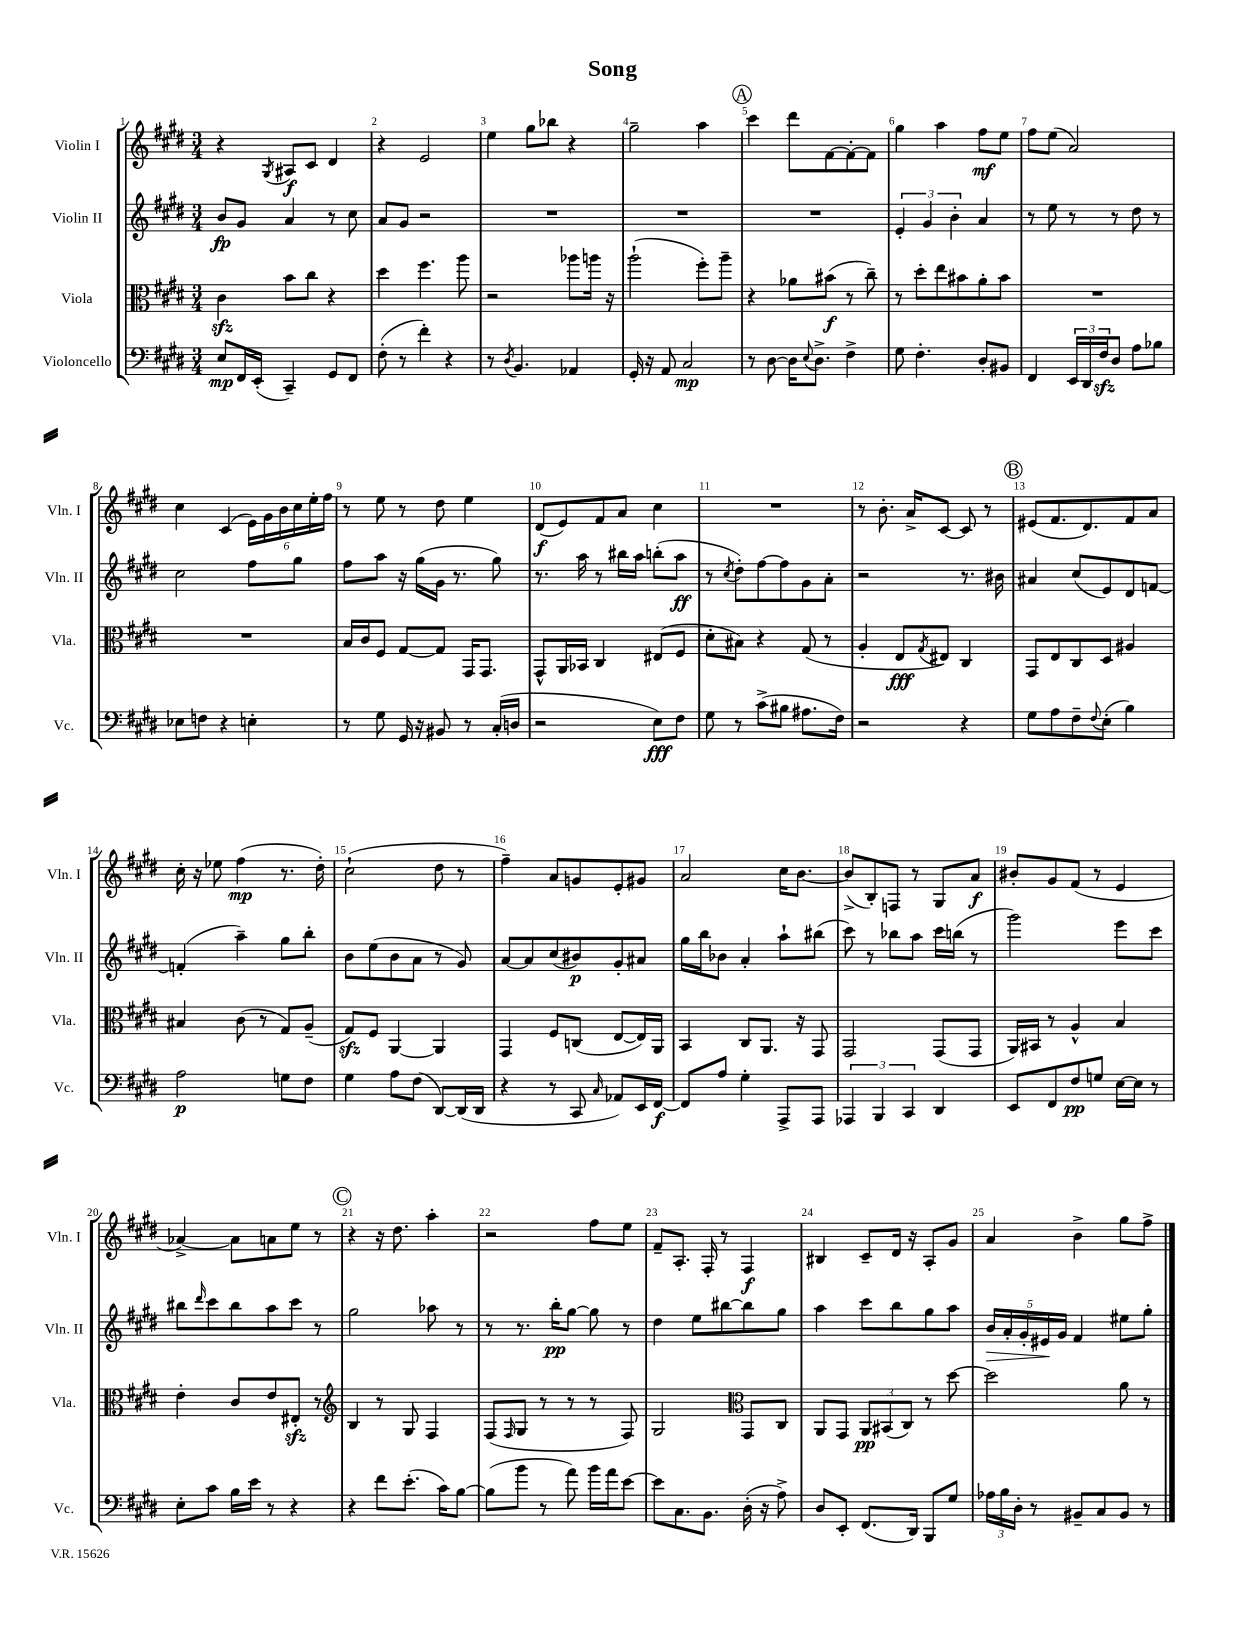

**kern	**kern	**kern	**kern
*staff4	*staff3	*staff2	*staff1
*clefF4	*clefC3	*clefG2	*clefG2
*k[f#c#g#d#]	*k[f#c#g#d#]	*k[f#c#g#d#]	*k[f#c#g#d#]
*M3/4	*M3/4	*M3/4	*M3/4
8E/L	4c#\	8b/L	4r
16FF#/L	.	8g#/J	.
(16EE'/JJ	.	.	.
.	.	.	8qG#/
4CC#~/)	8b\L	4a/	8A#/L
.	8cc#\J	.	8c#/J
8GG#/L	4r	8r	4d#/
8FF#/J	.	8cc#\	.
=	=	=	=
(8F#'\	4dd#\	8a/L	4r
8r	.	8g#/J	.
4f#'\)	4.ff#\	2r	2e/
4r	.	.	.
.	8aa\	.	.
=	=	=	=
8r	2r	2.r	4ee\
8qD#/	.	.	.
4.BB/	.	.	.
.	.	.	8gg#\L
.	.	.	8bb-\J
4AA-/	8aa-\L	.	4r
.	16aa\Jk	.	.
.	16r	.	.
=	=	=	=
16GG#'/	(2aa`\	2.r	2gg#~\
16r	.	.	.
8AA/	.	.	.
2C#/	.	.	.
.	8ff#'\L)	.	4aa\
.	8aa~\J	.	.
=	=	=	=
8r	4r	2.r	4ccc#\
[8D#\	.	.	.
16D#\]LK	8a-\L	.	8ddd#\L
8qqE/	.	.	.
8.D#^\J	.	.	.
.	(8b#\J	.	[8f#\
4F#^\	8r	.	8f#'\_
.	8cc#~\)	.	8f#\]J
=	=	=	=
8G#\	8r	6e'/	4gg#\
4.F#'\	8dd#'\L	.	.
.	.	6g#/	.
.	8ee\	.	4aa\
.	.	6b'\	.
.	8b#\	.	.
8D#'/L	8a'\	4a/	8ff#\L
8BB#/J	8b#\J	.	8ee\J
=	=	=	=
4FF#/	2.r	8r	8ff#\L
.	.	8ee\	(8ee\J
24EE/LL	.	8r	2a/)
24DD#/	.	.	.
24F#/J	.	.	.
8D#/J	.	8r	.
8A\L	.	8dd#\	.
8B-\J	.	8r	.
=	=	=	=
8E-\L	2.r	2cc#\	4cc#\
8F\J	.	.	.
4r	.	.	(4c#/
4E'\	.	8ff#\L	24e\LL)
.	.	.	24g#\
.	.	.	24b\
.	.	8gg#\J	24cc#\
.	.	.	24ee'\
.	.	.	24ff#\JJ
=	=	=	=
8r	16B/LL	8ff#\L	8r
.	16c#/J	.	.
8G#\	8F#/J	8aa\J	8ee\
16GG#/	[8G#/L	16r	8r
16r	.	(16gg#\LL	.
8BB#/	8G#/]J	16g#\JJ	8dd#\
.	.	8.r	.
8r	16GG#/LK	.	4ee\
.	8.GG#/J	.	.
(16C#'/LL	.	8gg#\)	.
16D/JJ	.	.	.
=	=	=	=
2r	8GG#^^/L	8.r	(8d#/L
.	16AA/L	.	8e/)
.	16BB-/JJ	16aa\	.
.	4C#/	8r	8f#/
.	.	16bb#\LL	8a/J
.	.	16aa\JJ	.
8E\L)	(8E#/L	(8bb'\L	4cc#\
8F#\J	8F#/J	8aa\J	.
=	=	=	=
8G#\	8d#'\L	8r	2.r
.	.	8qcc#/	.
8r	8B#\J)	8dd#'\L)	.
(8c#^\L	4r	[8ff#\	.
8B#\J	.	8ff#\]	.
8.A#\L	(8G#/	8g#\	.
.	8r	8a'\J	.
16F#\Jk)	.	.	.
=	=	=	=
2r	4A'/	2r	8r
.	.	.	8.b'\
.	8E/L	.	.
.	.	.	16a^/LK
.	8qG#/	.	.
.	8E#/J)	.	[8c#/J
4r	4C#/	8.r	8c#/]
.	.	.	8r
.	.	16b#\	.
=	=	=	=
8G#\L	8GG#/L	4a#/	(8e#/L
8A\	8E/	.	8.f#/
8F#~\	8C#/	(8cc#/L	.
.	.	.	8.d#/)
8qqF#/	.	.	.
(8E'\J	8D#/J	8e/)	.
4B\)	4A#/	8d#/	8f#/
.	.	[8f/J	8a/J
=	=	=	=
2A\	4B#/	(4f'/]	16cc#'\
.	.	.	16r
.	.	.	8ee-\
.	(8c#\	4aa~\)	(4ff#\
.	8r	.	.
8G\L	8G#/L)	8gg#\L	8.r
8F#\J	(8A~/J	8bb'\J	.
.	.	.	16dd#'\)
=	=	=	=
4G#\	8G#/L)	8b\L	(2cc#`\
.	8F#/J	(8ee\	.
8A\L	[4AA/	8b\	.
(8F#\J	.	8a\J	.
[8DD#/L)	4AA/]	8r	8dd#\
(16DD#/]L	.	8g#/)	8r
16DD#/JJ	.	.	.
=	=	=	=
4r	4GG#/	[8a/L	4ff#~\)
.	.	8a/]	.
8r	8F#/L	(8cc#/	8a/L
8CC#/	(8C/J	8b#/)	8g/
16qqC#/	.	.	.
8AA-/L)	[8E/L	8g#'/	8e'/
16EE/L	16E/]L)	8a#/J	8g#/J
[16FF#/JJ	16AA/JJ	.	.
=	=	=	=
8FF#/]L	4BB/	16gg#\LL	2a/
.	.	16bb\J	.
8A/J	.	8b-\J	.
4G#'\	8C#/L	4a'/	.
.	8.AA/J	.	.
8AAA^/L	.	8aa`\L	16cc#\LK
.	16r	.	[8.b\J
8AAA/J	8GG#/	(8bb#\J	.
=	=	=	=
6AAA-/	2GG#/	8ccc#\)	(8b^/]L
.	.	8r	8B'/)
6BBB/	.	.	.
.	.	8bb-\L	8F/J
6CC#/	.	.	.
.	.	8aa\J	8r
4DD#/	(8GG#/L	16ccc#\LL	8G#/L
.	.	(16bb\JJ	.
.	8GG#/J	8r	8a/J
=	=	=	=
8EE/L	16AA/LL)	2ggg#\)	8b#'/L
.	16BB#/JJ	.	.
8FF#/	8r	.	8g#/
8F#/	4A^^/	.	(8f#/J
8G/J	.	.	8r
[16E\LL	4B/	8eee\L	4e/
16E\]JJ	.	.	.
8r	.	8ccc#\J	.
=	=	=	=
8E'\L	4e'\	8bb#\L	[4a-^/)
.	.	16qqddd#/	.
8c#\J	.	8ccc#\	.
16B\LL	8c#/L	8bb#\	8a-\]L
16e\JJ	.	.	.
8r	8e/	8aa\	8a\
4r	8E#'/J	8ccc#\J	8ee\J
.	8r	8r	8r
=	=	=	=
*	*clefG2	*	*
4r	4B/	2gg#\	4r
8f#\L	8r	.	16r
.	.	.	8.dd#\
(8.e'\J	8G#/	.	.
.	4F#/	8aa-\	4aa'\
16c#\LK)	.	.	.
[8B\J	.	8r	.
=	=	=	=
(8B\]L	(8F#/L	8r	2r
.	16qqF#/	.	.
8b\J	8G#/J	8.r	.
8r	8r	.	.
.	.	16bb'\LK	.
8a\)	8r	[8gg#\J	.
16b\LL	8r	8gg#\]	8ff#\L
16a\J	.	.	.
[8e\J	8F#/)	8r	8ee\J
=	=	=	=
8e\]L	2G#/	4dd#\	8f#~/L
8.C#\	.	.	8.A'/J
.	.	8ee\L	.
8.BB\J	.	.	16F#'/
.	.	[8bb#\	8r
*	*clefC3	*	*
(16D#'\	8GG#/L	8bb#\]	4F#/
16r	.	.	.
8A^\)	8C#/J	8gg#\J	.
=	=	=	=
8D#/L	8AA/L	4aa\	4B#/
8EE'/J	8GG#/J	.	.
(8.FF#/L	12AA/L	8ccc#\L	8c#~/L
.	(12BB#/	.	.
.	.	8bb\	16d#/Jk
.	12C#/J)	.	.
16DD#/Jk)	.	.	16r
8BBB/L	8r	8gg#\	8A'/L
8G#/J	[8dd#\	8aa\J	8g#/J
=	=	=	=
24A-\LL	2dd#\]	20b/LL	4a/
24B\	.	.	.
.	.	20a'/	.
24D#'\JJ	.	.	.
.	.	20g#'/	.
8r	.	.	.
.	.	20e#/	.
.	.	20g#/JJ	.
8BB#~/L	.	4f#/	4b^\
8C#/	.	.	.
8BB#/J	8a\	8ee#\L	8gg#\L
8r	8r	8gg#'\J	8ff#^\J
==	==	==	==
*-	*-	*-	*-
